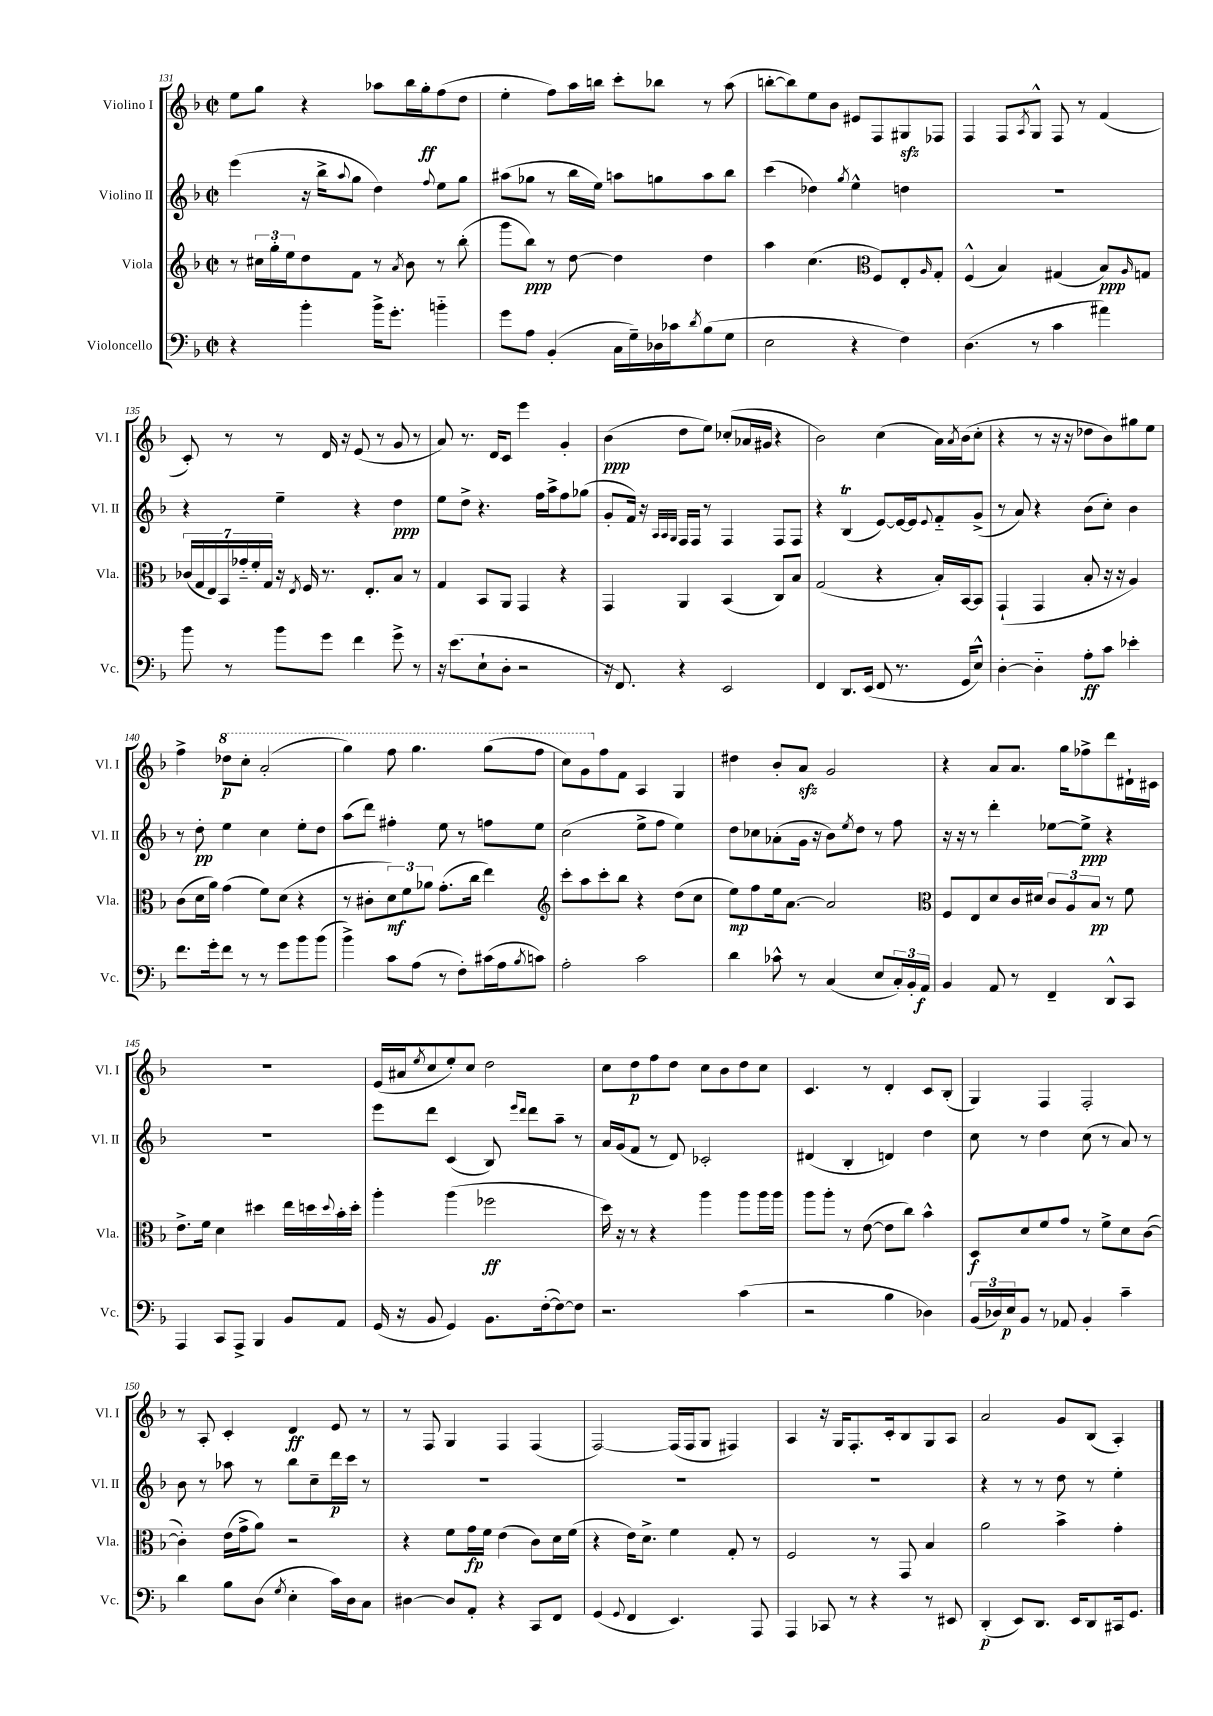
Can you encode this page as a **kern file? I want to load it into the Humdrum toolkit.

**kern	**dynam	**kern	**dynam	**kern	**dynam	**kern	**dynam
*part4	*part4	*part3	*part3	*part2	*part2	*part1	*part1
*staff4	*staff4	*staff3	*staff3	*staff2	*staff2	*staff1	*staff1
*I"Violoncello	*	*I"Viola	*	*I"Violino II	*	*I"Violino I	*
*I'Vc.	*	*I'Vla.	*	*I'Vl. II	*	*I'Vl. I	*
*clefF4	*	*clefG2	*	*clefG2	*	*clefG2	*
*k[b-]	*	*k[b-]	*	*k[b-]	*	*k[b-]	*
*M2/2	*	*M2/2	*	*M2/2	*	*M2/2	*
*met(c|)	*	*met(c|)	*	*met(c|)	*	*met(c|)	*
=131	=131	=131	=131	=131	=131	=131	=131
4r	.	8r	.	(4eee\	.	8ee\L	.
.	.	24cc#X\LL	.	.	.	8gg\J	.
.	.	24gg'\	.	.	.	.	.
.	.	24ee\J	.	.	.	.	.
4b-'\	.	8dd\	.	16r	.	4r	.
.	.	.	.	16bb-^\KL	.	.	.
.	.	.	.	8qqaa/	.	.	.
.	.	8f\J	.	8gg\J	.	.	.
16b-^\KL	.	8r	.	4dd\)	.	8aa-X\L	.
8.g'\J	.	.	.	.	.	.	.
.	.	8qa/	.	.	.	.	.
.	.	8b-\	.	.	.	16bb-\L	.
.	.	.	.	.	.	16gg'\J	ff
.	.	.	.	8qqff/	.	.	.
4bn\	.	8r	.	8ee\L	.	(8ff\	.
.	.	(8bb-'\	.	8gg\J	.	8dd\J	.
=132	=132	=132	=132	=132	=132	=132	=132
8g\L	.	8ggg\L	.	(8aa#X\L	.	4ee'\	.
8A\J	.	8bb-\J)	ppp	8gg-X\J	.	.	.
(4BB-'/	.	8r	.	8r	.	8ff\L)	.
.	.	[8dd\	.	16bb-\LL	.	16aa\L	.
.	.	.	.	16ee\JJ)	.	16bbn\JJ	.
16C\LL	.	4dd\]	.	8aan\L	.	8ccc'\L	.
16G~\)	.	.	.	.	.	.	.
16D-X\	.	.	.	8ggn\	.	8bb-X\J	.
16c-X\J	.	.	.	.	.	.	.
8qd/	.	.	.	.	.	.	.
(8B-\	.	4dd\	.	8aa\	.	8r	.
8G\J	.	.	.	8bb-\J	.	(8aa\	.
=133	=133	=133	=133	=133	=133	=133	=133
2E\	.	4aa\	.	(4ccc\	.	[8bbn'\L	.
.	.	.	.	.	.	8bb\])	.
.	.	(4.cc\	.	4dd-X\)	.	8ee\	.
.	.	.	.	.	.	8b-\J	.
.	.	.	.	8qgg/	.	.	.
4r	.	.	.	4ee^^\	.	8e#X/L	.
*	*	*clefC3	*	*	*	*	*
.	.	8F/L)	.	.	.	8F/	.
4F\)	.	8E'/	.	4ddn\	.	8G#Xzz/	.
.	.	16qqA/	.	.	.	.	.
.	.	8G'/J	.	.	.	8F-X/J	.
=134	=134	=134	=134	=134	=134	=134	=134
(4.D\	.	(4F^^/	.	1r	.	4F/	.
.	.	4B-/)	.	.	.	8F/L	.
.	.	.	.	.	.	8qA/	.
8r	.	.	.	.	.	8G^^/J	.
4c\	.	(4G#X/	.	.	.	8F/	.
.	.	.	.	.	.	8r	.
4a#X\)	.	8B-/L)	ppp	.	.	(4f/	.
.	.	16qqA/	.	.	.	.	.
.	.	8Gn/J	.	.	.	.	.
!!LO:LB:g=z
=135	=135	=135	=135	=135	=135	=135	=135
8b-\	.	(28c-X/LL	.	4r	.	8c'/)	.
.	.	28G/	.	.	.	.	.
.	.	28E/)	.	.	.	.	.
.	.	28BB-/	.	.	.	.	.
8r	.	.	.	.	.	8r	.
.	.	28g-X/	.	.	.	.	.
.	.	28f'/	.	.	.	.	.
.	.	28G/JJ	.	.	.	.	.
8b-\L	.	16r	.	4ee~\	.	8r	.
.	.	8qE/	.	.	.	.	.
.	.	16F/	.	.	.	.	.
8g\J	.	8.r	.	.	.	16d/	.
.	.	.	.	.	.	16r	.
4f\	.	.	.	4r	.	(8e/	.
.	.	8.E'/L	.	.	.	.	.
.	.	.	.	.	.	8r	.
8g^\	.	8B-/J	.	4dd\	ppp	8g/	.
8r	.	8r	.	.	.	8r	.
=136	=136	=136	=136	=136	=136	=136	=136
16r	.	4G/	.	8ee\L	.	8a/)	.
(8.e\L	.	.	.	.	.	.	.
.	.	.	.	8dd^\J	.	8.r	.
8E`\	.	8BB-/L	.	4.r	.	.	.
.	.	.	.	.	.	16d/KL	.
8D'\J	.	8AA/J	.	.	.	8c/J	.
2r	.	4GG/	.	.	.	4eee\	.
.	.	.	.	16ff\LL	.	.	.
.	.	.	.	16aa^\J	.	.	.
.	.	4r	.	8ff\	.	4g'/	.
.	.	.	.	(8gg-X\J	.	.	.
=137	=137	=137	=137	=137	=137	=137	=137
16r	.	4GG/	.	8g'/L	.	(4b-\	ppp
8.FF/)	.	.	.	.	.	.	.
.	.	.	.	16f/Jk)	.	.	.
.	.	.	.	16r	.	.	.
.	.	.	.	32qqA/LLL	.	.	.
.	.	.	.	32qqA/	.	.	.
.	.	.	.	32qqG/JJJ	.	.	.
4r	.	4AA/	.	16F/LL	.	8dd\L	.
.	.	.	.	16F/JJ	.	.	.
.	.	.	.	8r	.	8ee\J)	.
2EE/	.	(4BB-/	.	4F/	.	(8cc-X'/L	.
.	.	.	.	.	.	16a-X/L	.
.	.	.	.	.	.	16g#X/JJ	.
.	.	8C/L)	.	8F/L	.	4r	.
.	.	8B-/J	.	8F/J	.	.	.
=138	=138	=138	=138	=138	=138	=138	=138
4FF/	.	(2G/	.	4r	.	2b-\)	.
8.DD/L	.	.	.	(4B-T/	.	.	.
(16EE/Jk	.	.	.	.	.	.	.
8FF/	.	4r	.	[8e/L)	.	(4cc\	.
8.r	.	.	.	16e/L_	.	.	.
.	.	.	.	16e/J]	.	.	.
.	.	.	.	8qqe/	.	.	.
.	.	16B-'/LL)	.	8f/	.	16a\LL)	.
.	.	.	.	.	.	8qa/	.
16GG/KL	.	[16BB-/J	.	.	.	(16b-\J	.
8E^^/J)	.	8BB-/J]	.	(8g^/J	.	8cc'\J	.
=139	=139	=139	=139	=139	=139	=139	=139
[4D'\	.	(4GG`/	.	8r	.	4r	.
.	.	.	.	8a/)	.	.	.
4D\]	.	4GG/	.	4r	.	8r	.
.	.	.	.	.	.	16r	.
.	.	.	.	.	.	16r	.
8A'\L	ff	8B-'/	.	(8b-\L	.	8dd-X\L	.
8c\J	.	16r	.	8cc'\J)	.	8b-\)	.
.	.	16r	.	.	.	.	.
4e-X'\	.	4A/)	.	4b-\	.	8gg#X\	.
.	.	.	.	.	.	8ee\J	.
!!LO:LB:g=z
=140	=140	=140	=140	=140	=140	=140	=140
8.f\L	.	(8c\L	.	8r	.	4ff^\	.
.	.	16d\L	.	8dd'\	pp	.	.
16g'\k	.	16a\JJ)	.	.	.	.	.
*	*	*	*	*	*	*8va	*
8f\J	.	(4g\	.	4ee\	.	8ddd-X\L	p
8r	.	.	.	.	.	8ccc'\J	.
8r	.	8f\L)	.	4cc\	.	(2aa'/	.
8g\L	.	(8d\J	.	.	.	.	.
8b-\	.	4r	.	8ee'\L	.	.	.
(8b-\J	.	.	.	8dd\J	.	.	.
=141	=141	=141	=141	=141	=141	=141	=141
4b-^\)	.	8r	.	(8aa\L	.	4ggg\)	.
.	.	8c#X'\L	.	8ddd\J)	.	.	.
8c\L	.	12d\)	mf	4ff#X'\	.	8fff\	.
.	.	12f\	.	.	.	.	.
(8A\J	.	.	.	.	.	4.ggg\	.
.	.	12a-X\J	.	.	.	.	.
8r	.	(8.g'\L	.	8ee\	.	.	.
8F'\L)	.	.	.	8r	.	.	.
.	.	16cc\Jk	.	.	.	.	.
(16c#X\L	.	4ee\)	.	8ffn\L	.	(8ggg\L	.
16A\J	.	.	.	.	.	.	.
8qB-/	.	.	.	.	.	.	.
8cn\J)	.	.	.	8ee\J	.	8fff\J	.
=142	=142	=142	=142	=142	=142	=142	=142
*	*	*clefG2	*	*	*	*	*
2A'\	.	8ccc'\L	.	(2cc\	.	8ccc\L)	.
.	.	8aa\	.	.	.	8gg\	.
*	*	*	*	*	*	*X8va	*
.	.	8ccc'\	.	.	.	8ff\	.
.	.	8bb-\J	.	.	.	8f\J	.
2c\	.	4r	.	8ee^\L	.	4A/	.
.	.	.	.	8ff\J	.	.	.
.	.	(8dd\L	.	4ee\)	.	4G/	.
.	.	8cc\J	.	.	.	.	.
=143	=143	=143	=143	=143	=143	=143	=143
4d\	.	8ee\L)	mp	8dd\L	.	4dd#X\	.
.	.	8ff\	.	8cc-X\	.	.	.
8c-X^^\	.	16ee\k	.	(8a-X'\	.	8b-'/L	.
.	.	[8.a\J	.	.	.	.	.
8r	.	.	.	16g\Jk	.	8azz/J	.
.	.	.	.	16r	.	.	.
(4C/	.	2a/]	.	8b-\L)	.	2g/	.
.	.	.	.	8qee/	.	.	.
.	.	.	.	8dd\J	.	.	.
8E/L	.	.	.	8r	.	.	.
24C'/L)	.	.	.	8ff\	.	.	.
24BB-'/	.	.	.	.	.	.	.
24AA/JJ	f	.	.	.	.	.	.
=144	=144	=144	=144	=144	=144	=144	=144
*	*	*clefC3	*	*	*	*	*
4BB-/	.	8F/L	.	16r	.	4r	.
.	.	.	.	16r	.	.	.
.	.	8E/	.	8r	.	.	.
8AA/	.	8d/	.	4ddd'\	.	8a/L	.
8r	.	16c/L	.	.	.	8.a/J	.
.	.	16d#X/JJ	.	.	.	.	.
4FF~/	.	12c/L	.	[8ee-X\L	.	.	.
.	.	.	.	.	.	16gg\KL	.
.	.	12A/	.	.	.	.	.
.	.	.	.	8ee-^\J]	ppp	8ff-X^\	.
.	.	12B-/J	pp	.	.	.	.
8DD^^/L	.	8r	.	4r	.	8ddd\	.
8CC/J	.	8f\	.	.	.	16d#X`\L	.
.	.	.	.	.	.	16c#X\JJ	.
!!LO:LB:g=z
=145	=145	=145	=145	=145	=145	=145	=145
4AAA/	.	8.e^\L	.	1r	.	1r	.
.	.	16f\Jk	.	.	.	.	.
8CC/L	.	4d\	.	.	.	.	.
8AAA^/J	.	.	.	.	.	.	.
4BBB-/	.	4dd#X\	.	.	.	.	.
8BB-/L	.	16ee\LL	.	.	.	.	.
.	.	16ddn\	.	.	.	.	.
.	.	8qqdd/	.	.	.	.	.
8AA/J	.	16b-'\	.	.	.	.	.
.	.	16dd'\JJ	.	.	.	.	.
=146	=146	=146	=146	=146	=146	=146	=146
(16GG/	.	4aa'\	.	8eee\L	.	(16e/LL	.
16r	.	.	.	.	.	16a#X/J	.
.	.	.	.	.	.	8qee/	.
8BB-/	.	.	.	8ddd\J	.	8cc/	.
4GG/)	.	(4aa\	.	(4c/	.	8ee'/)	.
.	.	.	.	.	.	8cc/J	.
8.BB-\L	.	2ff-X\	ff	8B-/)	.	2dd\	.
.	.	.	.	16qqeee/LL	.	.	.
.	.	.	.	16qqddd/JJ	.	.	.
.	.	.	.	8ddd\L	.	.	.
([16F'\k	.	.	.	.	.	.	.
8F\_)	.	.	.	8aa~\J	.	.	.
8F\J]	.	.	.	8r	.	.	.
=147	=147	=147	=147	=147	=147	=147	=147
2.r	.	16dd\)	.	16a/LL	.	8cc\L	.
.	.	16r	.	(16g/J	.	.	.
.	.	8r	.	8f/J	.	8dd\	p
.	.	4r	.	8r	.	8ff\	.
.	.	.	.	8d/)	.	8dd\J	.
.	.	4aa\	.	2c-X'/	.	8cc\L	.
.	.	.	.	.	.	8b-\	.
(4c\	.	8aa\L	.	.	.	8dd\	.
.	.	16aa\L	.	.	.	8cc\J	.
.	.	16aa\JJ	.	.	.	.	.
=148	=148	=148	=148	=148	=148	=148	=148
2r	.	8aa\L	.	(4d#X/	.	4.c/	.
.	.	8aa'\J	.	.	.	.	.
.	.	8r	.	4B-'/	.	.	.
.	.	([8e\	.	.	.	8r	.
4B-\	.	8e\L]	.	4dn/)	.	4d'/	.
.	.	8cc\J)	.	.	.	.	.
4D-X\)	.	4b-^^\	.	4dd\	.	8c/L	.
.	.	.	.	.	.	(8B-'/J	.
=149	=149	=149	=149	=149	=149	=149	=149
(24BB-/LL	.	8D/L	f	8cc\	.	4G/)	.
24D-X/)	.	.	.	.	.	.	.
24E/J	p	.	.	.	.	.	.
8BB-/J	.	8d/	.	8r	.	.	.
8r	.	8f/	.	4dd\	.	4F/	.
8AA-X/	.	8g/J	.	.	.	.	.
4BB-'/	.	8r	.	(8cc\	.	2F'/	.
.	.	8f^\L	.	8r	.	.	.
4c~\	.	8d\	.	8a/)	.	.	.
.	.	([8c\J	.	8r	.	.	.
!!LO:LB:g=z
=150	=150	=150	=150	=150	=150	=150	=150
4d\	.	4c'\])	.	8b-\	.	8r	.
.	.	.	.	8r	.	8A'/	.
8B-\L	.	(16e\LL	.	8aa-X\	.	4c'/	.
.	.	16g^\J	.	.	.	.	.
(8D\J	.	8a\J)	.	8r	.	.	.
8qG/	.	.	.	.	.	.	.
4E'\	.	2r	.	8bb-\L	.	4d/	ff
.	.	.	.	8cc~\	.	.	.
16c\LL)	.	.	.	16ddd\L	p	8e/	.
16D\J	.	.	.	16ccc\JJ	.	.	.
8C\J	.	.	.	8r	.	8r	.
=151	=151	=151	=151	=151	=151	=151	=151
[4D#X\	.	4r	.	1r	.	8r	.
.	.	.	.	.	.	8F/	.
8D#/L]	.	8f\L	.	.	.	4G/	.
8AA'/J	.	16g\L	fp	.	.	.	.
.	.	16f\JJ	.	.	.	.	.
4r	.	(4e\	.	.	.	4F/	.
8CC/L	.	8c\L)	.	.	.	(4F/	.
8FF/J	.	16d\L	.	.	.	.	.
.	.	(16f\JJ	.	.	.	.	.
=152	=152	=152	=152	=152	=152	=152	=152
(4GG/	.	4r	.	1r	.	[2F/)	.
8qqGG/	.	.	.	.	.	.	.
4FF/	.	16e\KL)	.	.	.	.	.
.	.	8.d^\J	.	.	.	.	.
4.EE/)	.	4f\	.	.	.	(16F/LL]	.
.	.	.	.	.	.	16F/J	.
.	.	.	.	.	.	8G/J	.
.	.	8G'/	.	.	.	4F#X/)	.
8AAA/	.	8r	.	.	.	.	.
=153	=153	=153	=153	=153	=153	=153	=153
4AAA/	.	2F/	.	1r	.	4A/	.
8CC-X/	.	.	.	.	.	16r	.
.	.	.	.	.	.	16G/KL	.
8r	.	.	.	.	.	8.F'/	.
4r	.	8r	.	.	.	.	.
.	.	.	.	.	.	16c'/k	.
.	.	8GG/	.	.	.	8B-/	.
8r	.	4B-/	.	.	.	8G/	.
8EE#X/	.	.	.	.	.	8A/J	.
=154	=154	=154	=154	=154	=154	=154	=154
(4DD'/	p	2a\	.	4r	.	2a/	.
8EE/L)	.	.	.	8r	.	.	.
8.DD/J	.	.	.	8r	.	.	.
.	.	4b-^\	.	8dd\	.	8g/L	.
16EE/KL	.	.	.	.	.	.	.
8DD/	.	.	.	8r	.	(8B-/J	.
16CC#X/k	.	4g'\	.	4ee'\	.	4A'/)	.
8.GG/J	.	.	.	.	.	.	.
==	==	==	==	==	==	==	==
*-	*-	*-	*-	*-	*-	*-	*-
